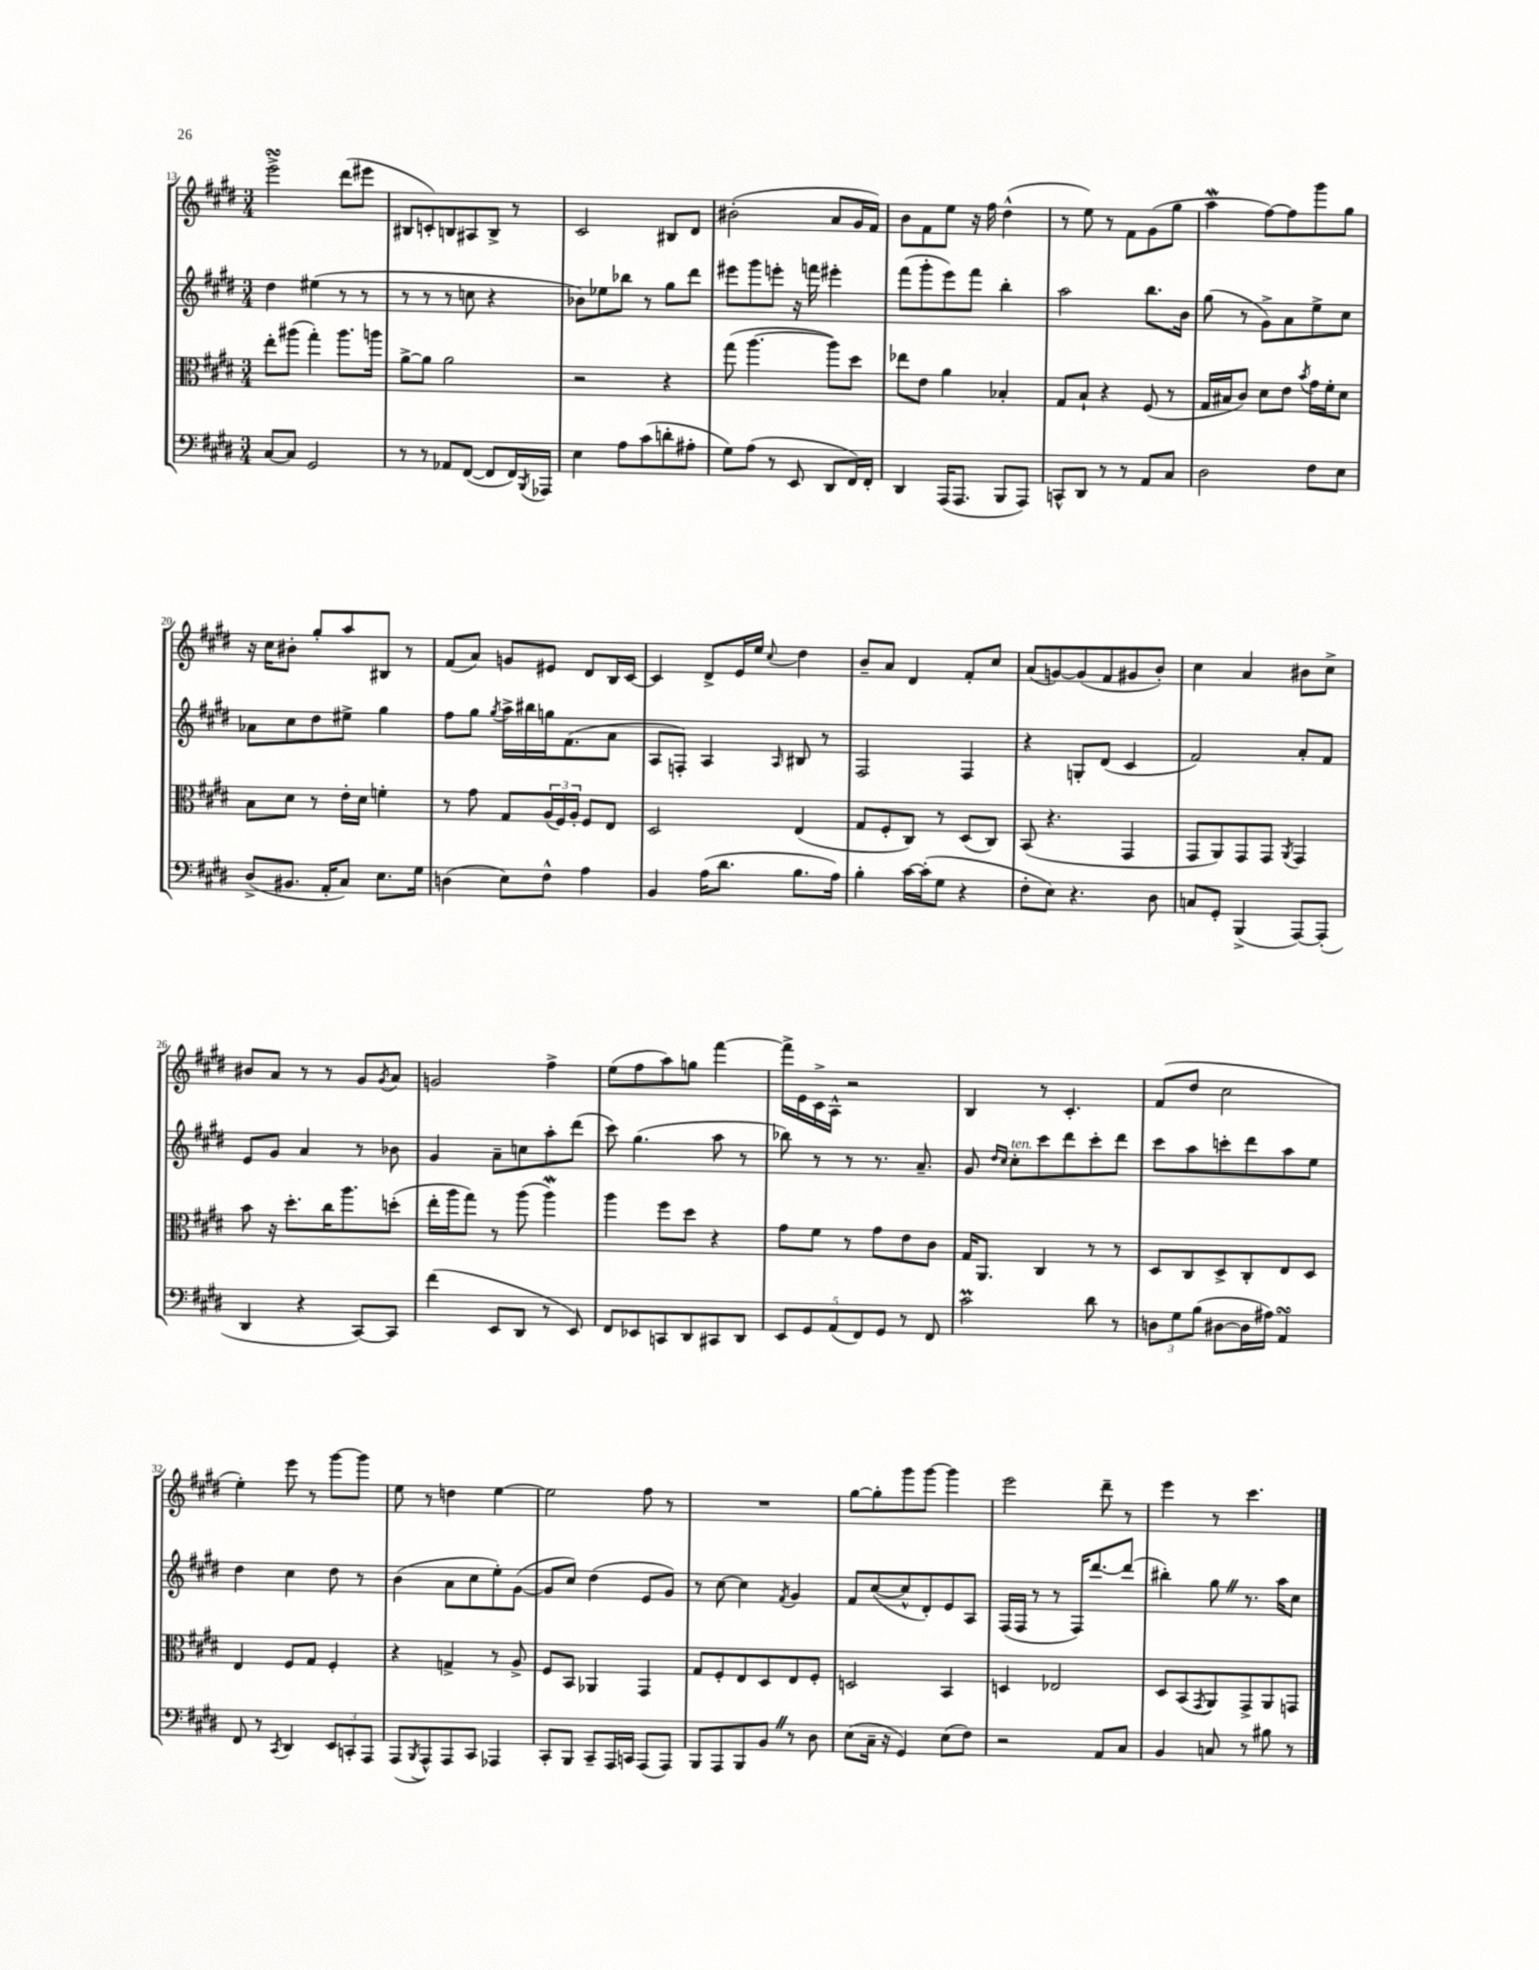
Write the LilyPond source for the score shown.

<<
\new StaffGroup <<
\new Staff = "s0" {
    \clef treble \key e \major \numericTimeSignature \time 3/4
    e'''2->\turn dis'''8( eis'''8 |
    bis8 c'8-.) b8 ais8 b8-> r8 |
    cis'2 bis8 dis'8 |
    bis'2-.( a'8 gis'16 fis'16) |
    b'8 fis'8 e''8 r16 fis''16 dis''4-^( |
    r8 e''8) r8 fis'8 gis'8( gis''8 |
    a''4\mordent fis''8~) fis''8 gis'''8 gis''8 |
    r16 cis''16 bis'8-. gis''8-. a''8 bis8 r8 |
    fis'8( a'8) g'8 eis'8 dis'8 b16 cis'16~ |
    cis'4 dis'8-> e'16 e''16 \appoggiatura { cis''8 } dis''4 |
    b'8-- a'8 dis'4 fis'8-. cis''8 |
    a'8( g'8~) g'8( fis'8 gis'8 b'8-.) |
    cis''4 a'4 bis'8 cis''8-> |
    bis'8 a'8 r8 r8 gis'8 \acciaccatura { gis'8 } a'8 |
    g'2 fis''4-> |
    e''8( fis''8 a''8) g''8 fis'''4~ |
    fis'''16-> e'16 cis'16-> a16-^ r2 |
    b4 r8 cis'4.-. |
    fis'8( dis''8 cis''2 |
    e''4-.) e'''8 r8 gis'''8~ gis'''8 |
    e''8 r8 d''4 e''4~ |
    e''2 fis''8 r8 |
    R2. |
    gis''8~ gis''8-. gis'''8 gis'''8~ gis'''4 |
    e'''2 dis'''8-- r8 |
    e'''4 r8 cis'''4. \bar "|." |
}
\new Staff = "s1" {
    \clef treble \key e \major \numericTimeSignature \time 3/4
    dis''4 eis''4( r8 r8 |
    r8 r8 r8 c''8 r4 |
    bes'8) ees''8 bes''8 r8 gis''8 dis'''8 |
    eis'''8 gis'''8 e'''8-. r16 f'''16 eis'''4-. |
    fis'''8( gis'''8-. e'''8) fis'''8 b''4-. |
    a''2 b''8. b'16 |
    gis''8( r8 gis'8->) a'8 e''8-> cis''8 |
    aes'8 cis''8 dis''8 eis''8-> gis''4 |
    fis''8 gis''8 \acciaccatura { gis''8 } a''16-> bis''16 g''16 fis'8.( a'8 |
    a8 f8-.) a4 \grace { a16 } bis8 r8 |
    fis2 fis4 |
    r4 g8-. dis'8( cis'4 |
    fis'2) a'8-. fis'8 |
    e'8 gis'8 a'4 r8 bes'8 |
    gis'4 a'8-- c''8 a''8-. dis'''8( |
    cis'''8) gis''4.( a''8 r8 |
    bes''8) r8 r8 r8. a'8.-- |
    gis'8 \grace { dis''16 cis''16 } cis''8-.^\markup { \italic "ten." } cis'''8 dis'''8 cis'''8-. dis'''8 |
    cis'''8 a''8 c'''8-. dis'''8 a''8 e''8 |
    dis''4 cis''4 dis''8 r8 |
    b'4( a'8 cis''8 e''8-.) gis'8~( |
    gis'8 cis''8) dis''4( e'8 gis'8) |
    r8 cis''8~ cis''4 \acciaccatura { fis'8 } gis'4 |
    fis'8 cis''8~( cis''8-^ dis'8-.) e'8 a8 |
    fis16( fis16 r8 r8 fis16) dis'''8.~ dis'''8( |
    bis''4-.) gis''8 \once \override BreathingSign.text = \markup { \musicglyph "scripts.caesura.straight" } \breathe r8. a''16 cis''8 \bar "|." |
}
\new Staff = "s2" {
    \clef alto \key e \major \numericTimeSignature \time 3/4
    e''8-. ais''8( gis''4-.) ais''8. a''16 |
    a'8~-> a'8 a'2 |
    r2 r4 |
    gis''8( a''4.~ a''8) dis''8 |
    ees''8 e'8 a'4 bes4-. |
    gis8 b8-! r4 fis8( r8 |
    gis16 bis16 cis'8) dis'8 e'8 \acciaccatura { b'8 } gis'16 fis'16-. dis'8 |
    b8 dis'8 r8 e'16-. dis'16 f'4-. |
    r8 gis'8 gis8 \tuplet 3/2 { a16( fis16) a16-. } fis8 e8 |
    dis2 e4( |
    gis8 fis8-. cis8) r8 dis8( cis8) |
    b,8( r4. gis,4 |
    gis,8 a,8) gis,8 gis,8 \acciaccatura { a,8 } gis,4 |
    b'8 r16 dis''8.-. cis''16 a''8. d''8-.( |
    e''16-. a''16 gis''8) r8 a''8( a''4\mordent) |
    a''4 fis''8 dis''8 r4 |
    gis'8 fis'8 r8 gis'8 e'8 cis'8 |
    gis16 a,8. cis4 r8 r8 |
    dis8 cis8 dis8-> cis8-. e8 dis8 |
    e4 fis8 gis8 fis4-. |
    r4 g4-> r8 a8-> |
    fis8 b,8 aes,4 gis,4 |
    gis8 fis8-. e8 dis8 e8 fis8-. |
    d2 b,4 |
    d4 ees2 |
    dis8 b,8( \acciaccatura { gis,8 } a,8) gis,8-> a,8 g,8 \bar "|." |
}
\new Staff = "s3" {
    \clef bass \key e \major \numericTimeSignature \time 3/4
    cis8~ cis8 gis,2 |
    r8 r8 aes,8 fis,8~( fis,8 fis,16) \acciaccatura { b,,8 } aes,,16 |
    e4 a8 cis'8( d'8-. ais8-. |
    gis8) a8( r8 e,8 dis,8 fis,16) fis,16-. |
    dis,4 a,,16( a,,8. b,,8 a,,8) |
    c,8-^ dis,8 r8 r8 a,8 cis8 |
    dis2 fis8 e8 |
    dis8->( bis,8. a,16-. cis8) e8. gis16 |
    d4( e8) fis8-^ a4 |
    b,4 a16( dis'8. b8. a16) |
    b4-. cis'16~ cis'16-.( gis8 r4 |
    fis8-. e8) r4. dis8 |
    c8 gis,8-. b,,4->( a,,8~) a,,8-.( |
    dis,4 r4 cis,8~) cis,8 |
    fis'4( e,8 dis,8 r8 e,8) |
    fis,8 ees,8 c,8 dis,8 cis,8 dis,8 |
    \tuplet 5/4 { e,8 gis,8 a,8( fis,8) gis,8 } r8 fis,8 |
    cis'2\prall dis'8 r8 |
    \tuplet 3/2 { d8 gis8 b8( } dis8~ dis16 ais16) a,4\turn |
    fis,8 r8 \acciaccatura { cis,8 } dis,4 \tuplet 3/2 { e,8 c,8-. a,,8 } |
    a,,8( \acciaccatura { b,,8 } a,,8-^) a,,8 cis,8 aes,,4 |
    cis,8-. b,,8 cis,8-- a,,16 c,16 a,,8( a,,8) |
    b,,8 a,,8 b,,8 b,8 \once \override BreathingSign.text = \markup { \musicglyph "scripts.caesura.straight" } \breathe r8 dis8 |
    e8( cis16-- r16 gis,4) e8( fis8) |
    r2 a,8 cis8 |
    b,4 c8 r8 bis8 r8 \bar "|." |
}
>>
>>
\layout { \context { \Score currentBarNumber = #13 } }
